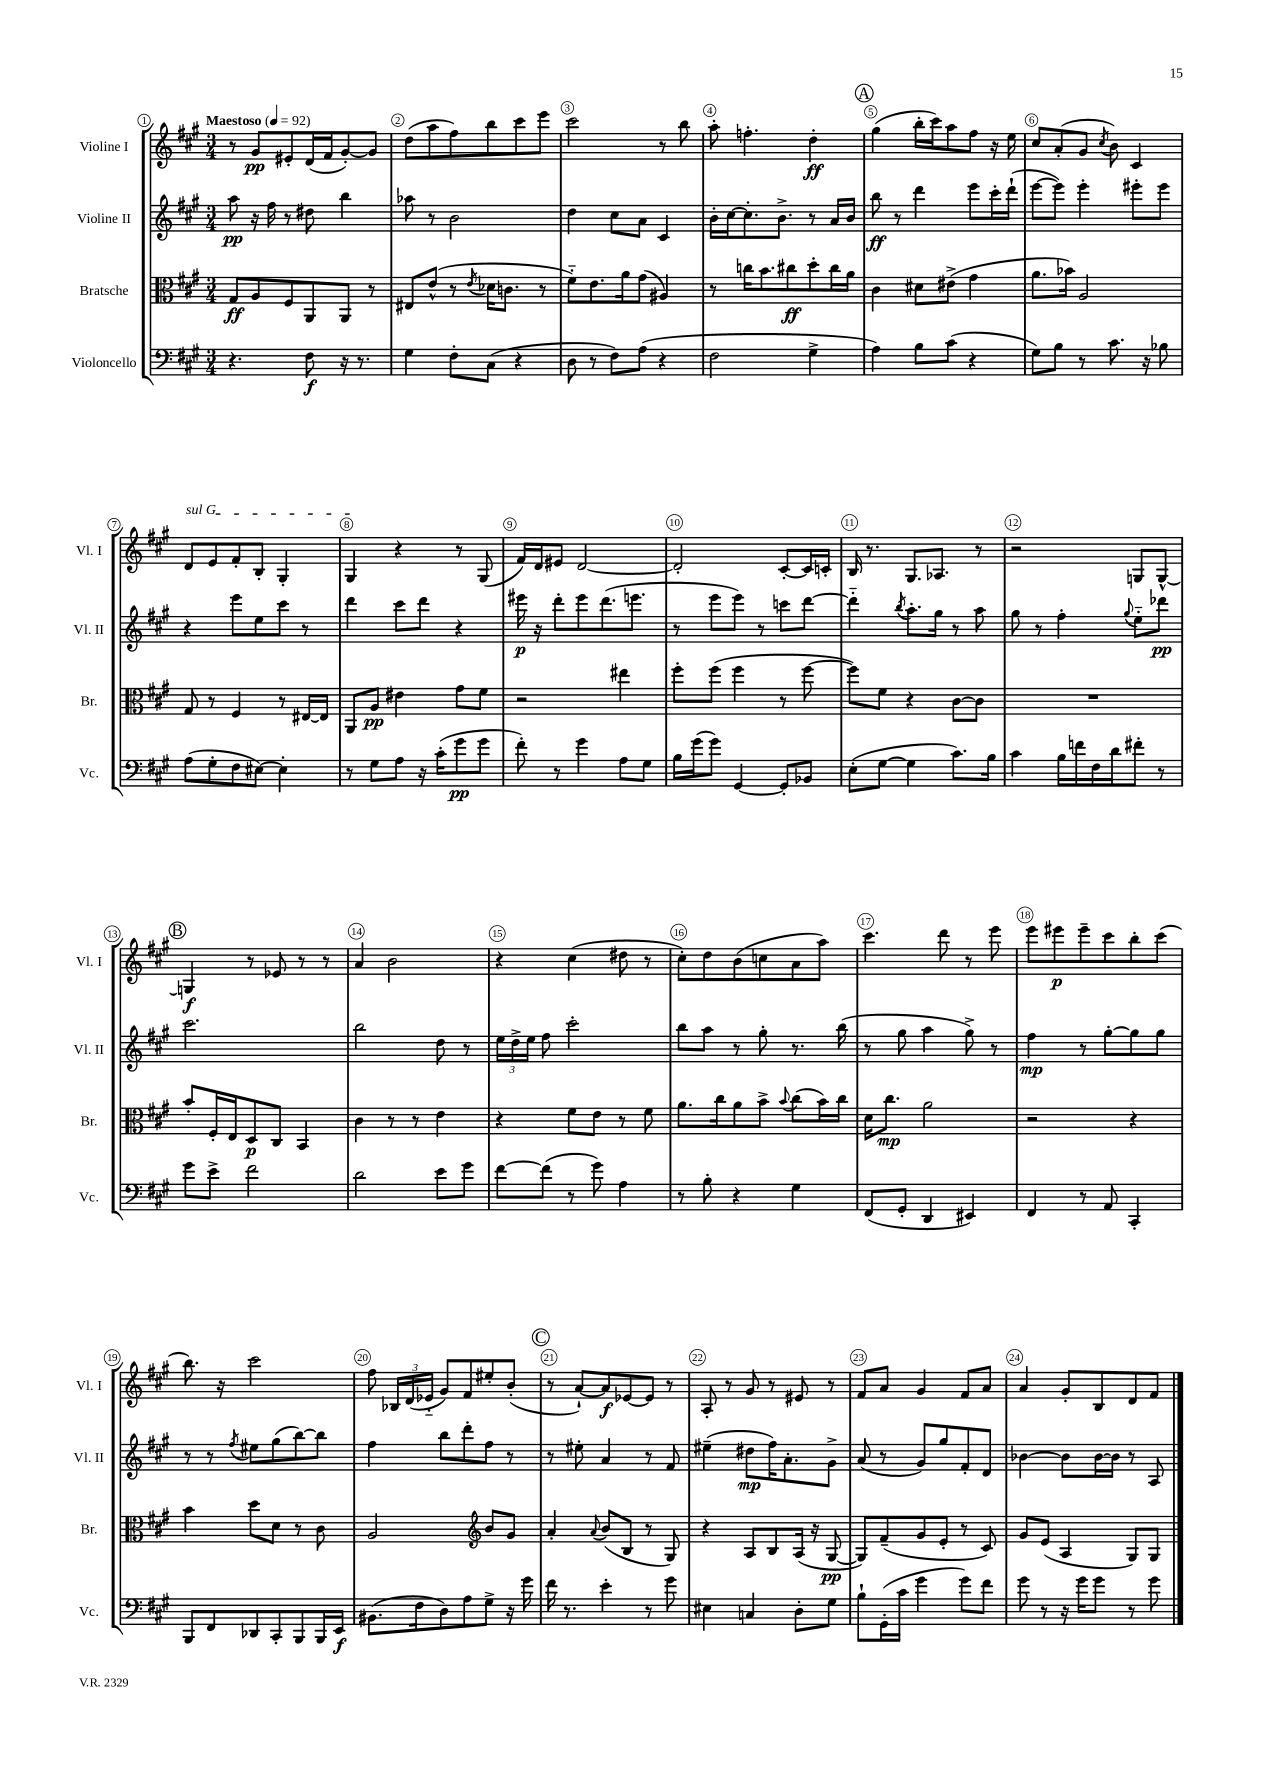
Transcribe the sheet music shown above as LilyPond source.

<<
\new StaffGroup <<
\new Staff = "s0" \with { instrumentName = "Violine I" shortInstrumentName = "Vl. I" } {
    \clef treble \key a \major \numericTimeSignature \time 3/4 \tempo "Maestoso" 4 = 92
    \autoBeamOff r8 gis'8[\pp eis'8-. d'16( fis'16 gis'8~-.) gis'8] |
    d''8[( a''8 fis''8) b''8 cis'''8 e'''8] |
    cis'''2 r8 b''8 |
    a''8-. f''4.-. d''4-.\ff |
    \mark \markup { \circle "A" } gis''4( b''16[-. cis'''16) a''8 fis''8] r16 e''16 |
    cis''8[ a'8-.( gis'8] \acciaccatura { cis''8 } b'8) cis'4 |
    \once \override TextSpanner.bound-details.left.text = \markup { \italic "sul G" } d'8[\startTextSpan e'8 fis'8-. b8]-. gis4-. |
    gis4\stopTextSpan r4 r8 gis8( |
    fis'16[) d'16 eis'8] d'2~ |
    d'2-. cis'8[~-. cis'16 c'16]-. |
    b16 r8. gis8.[ aes8.] r8 |
    r2 g8[ g8]~-^ |
    \mark \markup { \circle "B" } g4\f r8 ees'8 r8 r8 |
    a'4 b'2 |
    r4 cis''4( dis''8 r8 |
    cis''8[-.) d''8 b'8( c''8 a'8 a''8]) |
    cis'''4. d'''8 r8 e'''8 |
    e'''8[ eis'''8\p eis'''8-- cis'''8 b''8-. cis'''8]( |
    b''8.) r16 cis'''2 |
    fis''8 \tuplet 3/2 { bes16[ d'16( ees'16]-_ } gis'8[) fis'8 eis''8-. b'8]-.( |
    \mark \markup { \circle "C" } r8 a'8[~-!) a'8\f ees'8~ ees'8] r8 |
    a8-. r8 gis'8 r8 eis'8 r8 |
    fis'8[ a'8] gis'4 fis'8[ a'8] |
    a'4 gis'8[-. b8 d'8 fis'8] \bar "|." |
}
\new Staff = "s1" \with { instrumentName = "Violine II" shortInstrumentName = "Vl. II" } {
    \clef treble \key a \major \numericTimeSignature \time 3/4
    \autoBeamOff a''8\pp r16 fis''16 r8 dis''8 b''4 |
    aes''8 r8 b'2 |
    d''4 cis''8[ a'8] cis'4 |
    b'16[-. cis''16~ cis''8.-. b'8.]-> r8 a'16[ b'16] |
    \mark \markup { \circle "A" } b''8\ff r8 d'''4 e'''8[ cis'''16-. d'''16]-!( |
    e'''8[~ e'''8]) e'''4-. eis'''8[-. eis'''8] |
    r4 e'''8[ e''8 cis'''8] r8 |
    d'''4 cis'''8[ d'''8] r4 |
    eis'''16\p r16 d'''8[-. eis'''8 d'''8.( e'''8.] |
    r8 e'''8[ e'''8]) r8 c'''8[ d'''8]~ |
    d'''4-_ \acciaccatura { b''8 } a''8.[-. gis''16] r8 a''8 |
    gis''8 r8 fis''4-. \appoggiatura { gis''8 } e''8[-_ des'''8]\pp |
    \mark \markup { \circle "B" } cis'''2. |
    b''2 d''8 r8 |
    \tuplet 3/2 { e''16[ d''16-> e''16] } fis''8 cis'''2-. |
    b''8[ a''8] r8 gis''8-. r8. b''16( |
    r8 gis''8 a''4 gis''8->) r8 |
    fis''4\mp r8 gis''8[~-. gis''8 gis''8] |
    r8 r8 \acciaccatura { fis''8 } eis''8[ gis''8( b''8~) b''8] |
    fis''4 b''8[ d'''8-. fis''8] r8 |
    \mark \markup { \circle "C" } r8 eis''8-. a'4 r8 fis'8 |
    eis''4--( dis''8[\mp fis''16) a'8.-. gis'8]-> |
    a'8( r8 gis'8[) gis''8 fis'8-. d'8] |
    bes'4~ bes'8[ bes'16~ bes'16] r8 a8 \bar "|." |
}
\new Staff = "s2" \with { instrumentName = "Bratsche" shortInstrumentName = "Br." } {
    \clef alto \key a \major \numericTimeSignature \time 3/4
    \autoBeamOff gis8[\ff a8 fis8 a,8 a,8] r8 |
    eis8[ e'8]-^( r8 \acciaccatura { e'8 } des'16[ c'8.] r8 |
    fis'8[-_) e'8. a'16 gis'8]( ais4) |
    r8 c''16[ b'8. cis''8\ff d''8-. cis''16 a'16] |
    \mark \markup { \circle "A" } cis'4 dis'8[ eis'8]->( gis'4 |
    a'8.[ bes'16]) a2 |
    gis8 r8 fis4 r8 eis16[~ eis16] |
    a,8[ a8]\pp eis'4 gis'8[ fis'8] |
    r2 eis''4 |
    fis''8[-. fis''8]( fis''4 r8 fis''8~ |
    fis''8[) fis'8] r4 cis'8[~ cis'8] |
    R2. |
    \mark \markup { \circle "B" } b'8[-. fis16-. e16 d8\p cis8] b,4 |
    cis'4 r8 r8 e'4 |
    r4 fis'8[ e'8] r8 fis'8 |
    a'8.[ cis''16 a'8 b'8]-> \appoggiatura { b'8 } cis''8[( b'16) cis''16] |
    d'16[ cis''8.]\mp a'2 |
    r2 r4 |
    b'4 d''8[ d'8] r8 cis'8 |
    a2 \clef treble b'8[ gis'8] |
    \mark \markup { \circle "C" } a'4-. \appoggiatura { a'8 } b'8[( b8] r8 gis8) |
    r4 a8[ b8 a16]( r16 gis8~\pp |
    gis8[) fis'8--( gis'8 e'8]-. r8 cis'8) |
    gis'8[ e'8]( a4 gis8[) gis8] \bar "|." |
}
\new Staff = "s3" \with { instrumentName = "Violoncello" shortInstrumentName = "Vc." } {
    \clef bass \key a \major \numericTimeSignature \time 3/4
    \autoBeamOff r4. fis8\f r16 r8. |
    gis4 fis8[-. cis8]( r4 |
    d8 r8 fis8[) a8]( r4 |
    fis2 gis4-> |
    \mark \markup { \circle "A" } a4) b8[ cis'8]( r4 |
    gis8[) b8] r8 cis'8. r16 bes8 |
    a8[( gis8-. fis8 eis8]~) eis4-. |
    r8 gis8[ a8] r16 cis'16[-.( gis'8\pp gis'8] |
    fis'8-.) r8 gis'4 a8[ gis8] |
    b16[ gis'16( gis'8]) gis,4~ gis,8[-. bes,8] |
    e8[-.( gis8]~ gis4 cis'8.[) b16] |
    cis'4 b16[ f'16 fis16 d'16 fis'8]-. r8 |
    \mark \markup { \circle "B" } gis'8[ e'8]-> fis'2 |
    d'2 e'8[ gis'8] |
    fis'8[~ fis'8]( r8 gis'8) a4 |
    r8 b8-. r4 gis4 |
    fis,8[( gis,8]-. d,4 eis,4) |
    fis,4 r8 a,8 cis,4-. |
    b,,8[ fis,8 des,8 cis,8-. b,,8 b,,16 e,16]\f |
    bis,8.[( fis16 d8) a8 gis8]-> r16 gis'16 |
    \mark \markup { \circle "C" } fis'16 r8. e'4-. r8 gis'8 |
    eis4 c4 d8[-. gis8] |
    b8[-! gis,16-.( cis'16] gis'4 gis'8[) fis'8] |
    gis'8 r8 r16 gis'16[ gis'8] r8 gis'8 \bar "|." |
}
>>
>>
\layout { \context { \Score \override BarNumber.break-visibility = ##(#f #t #t) barNumberVisibility = #all-bar-numbers-visible \override BarNumber.stencil = #(make-stencil-circler 0.1 0.3 ly:text-interface::print) } }
